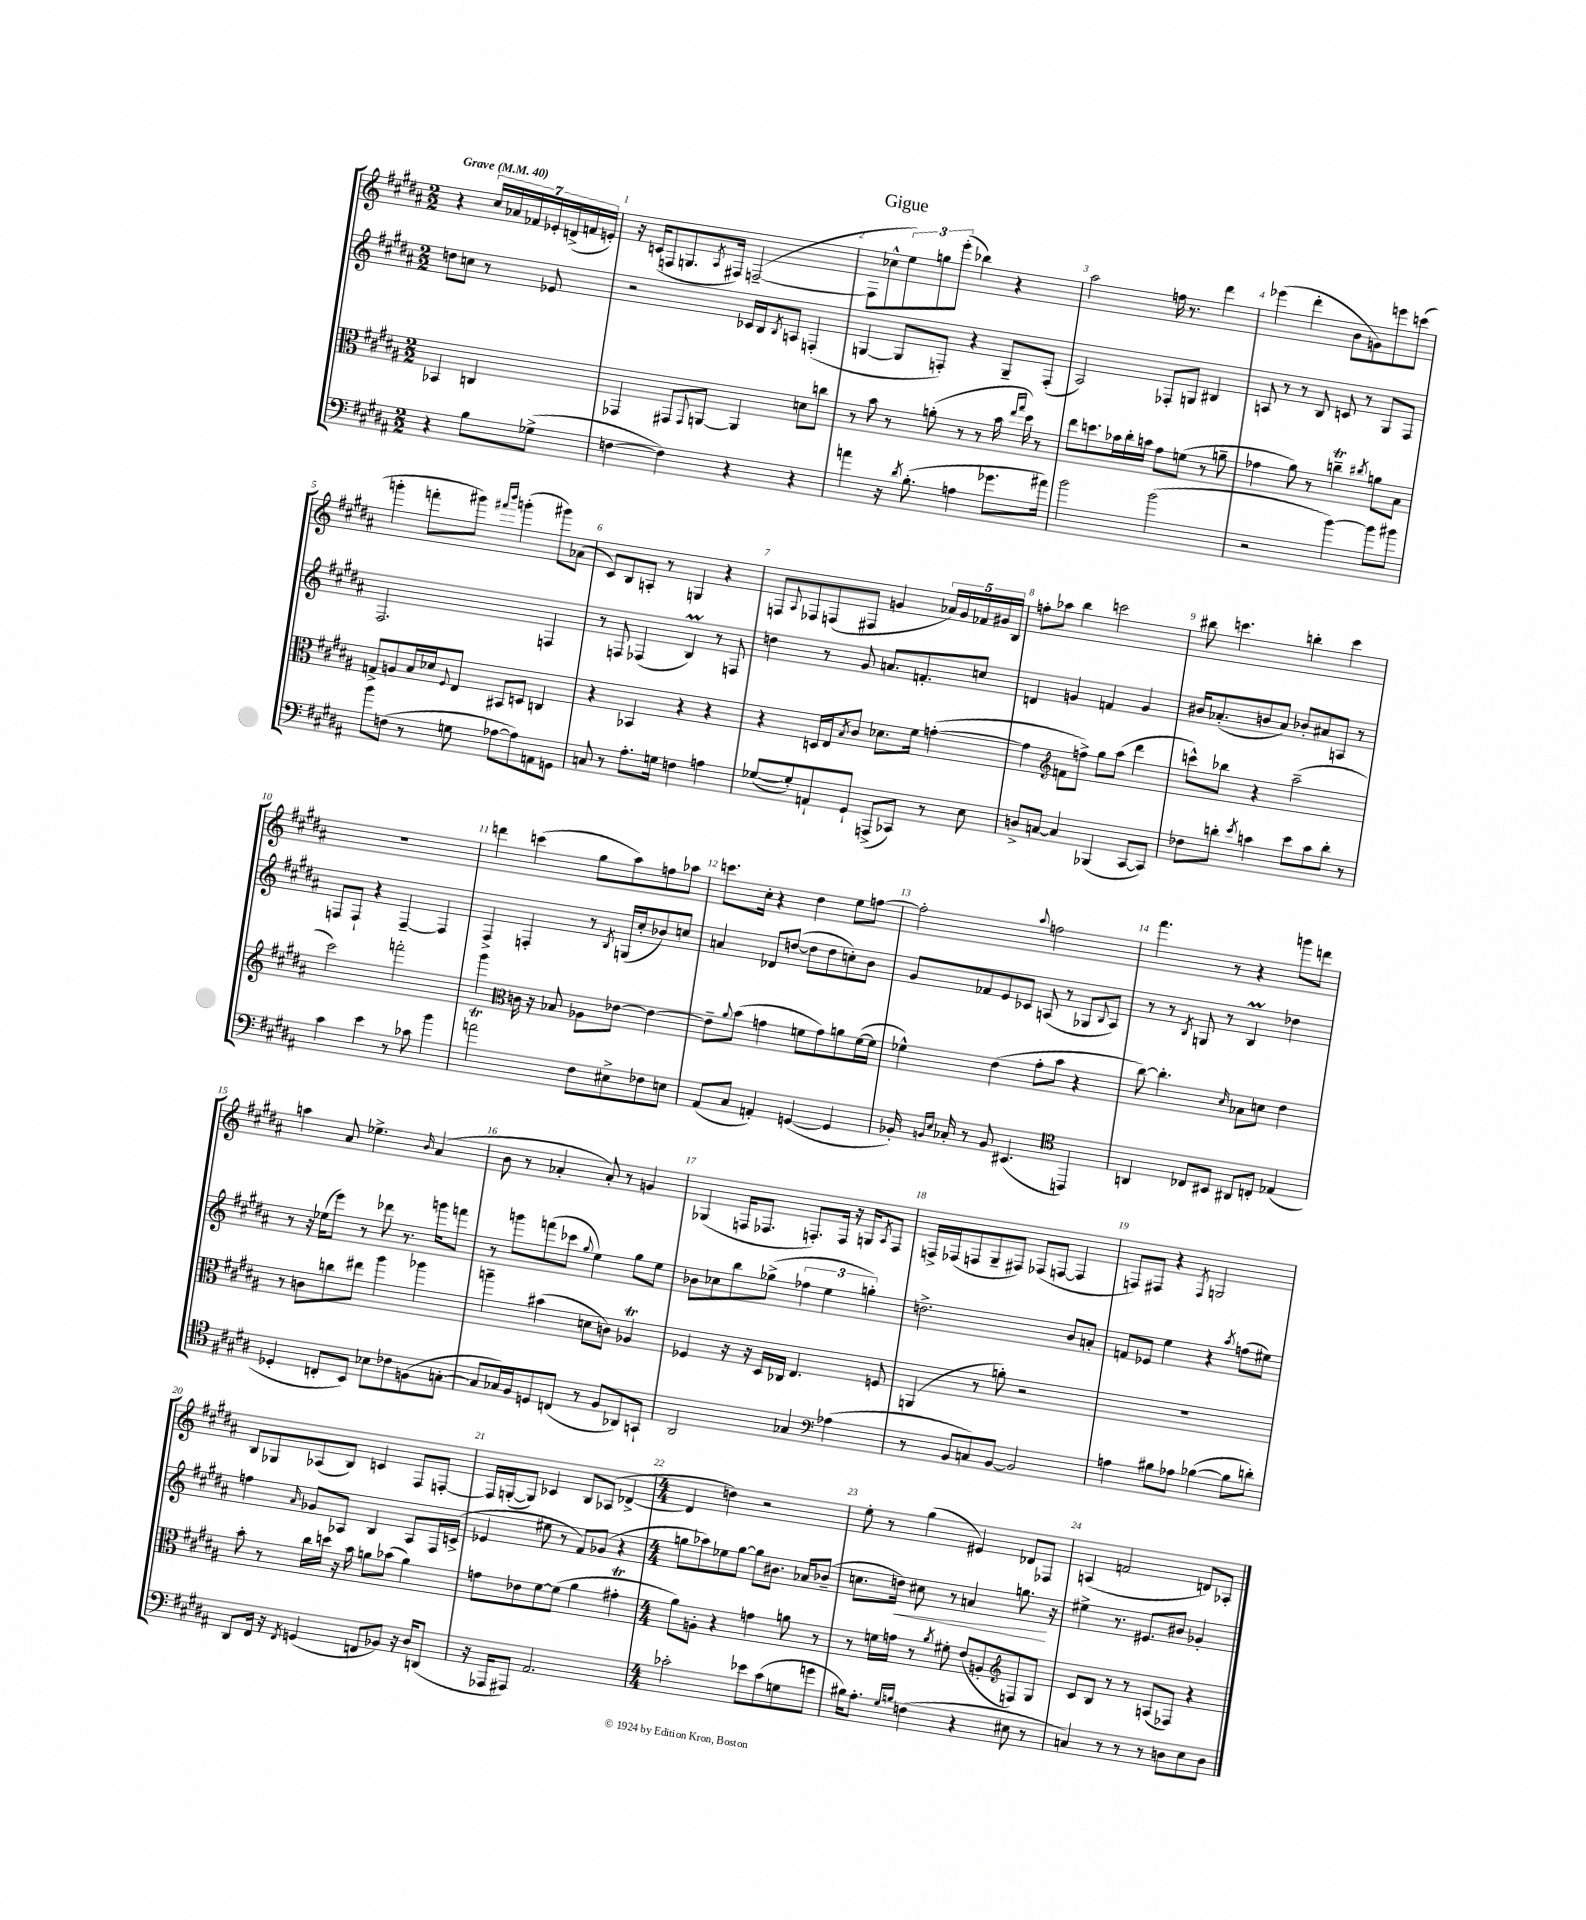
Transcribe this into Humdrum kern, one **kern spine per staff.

**kern	**kern	**kern	**dynam	**kern
*part4	*part3	*part2	*part2	*part1
*staff4	*staff3	*staff2	*staff2	*staff1
*clefF4	*clefC3	*clefG2	*	*clefG2
*k[f#c#g#d#a#]	*k[f#c#g#d#a#]	*k[f#c#g#d#a#]	*	*k[f#c#g#d#a#]
*M2/2	*M2/2	*M2/2	*	*M2/2
*MM40	*MM40	*MM40	*	*MM40
=	=	=	=	=
!	!	!	!	!LO:TX:a:B:t=Grave
4r	4BB-X/	8ddn\L	.	4r
.	.	8ccn\J	.	.
8B\L	4Cn/	8r	.	28cc#/LL
.	.	.	.	28a-X/
.	.	.	.	28f-X/
.	.	.	.	28e-X'/
(8G-X^\J	.	8e-X/	.	.
.	.	.	.	(28dn^/
.	.	.	.	28fn/
.	.	.	.	28en'/JJ)
=1	=1	=1	=1	=1
[4Fn\	4GG-X/	2r	.	16r
.	.	.	.	(16cn/KL
.	.	.	.	8Fn/
4F\])	8GG#X/L	.	.	8.Gn/
.	8qqGG#/	.	.	.
.	[8AAn/J	.	.	.
.	.	.	.	8qA#/
.	.	.	.	16F#X/Jk)
4r	4AA/]	16c-X/LL	.	([2Fn~/
.	.	16B/J	.	.
.	.	8qB/	.	.
.	.	8An/J	.	.
4r	8dn\L	(4Fn'/	.	.
.	8ccn\J	.	.	.
=2	=2	=2	=2	=2
4an\	8r	[4Gn/	.	8F\L]
.	8b\	.	.	8cc-X^^\
16r	8r	8G/L]	.	12ee\)
8qd#/	.	.	.	.
(8.B'\	.	.	.	.
.	.	.	.	12ggn\
.	(8an'\	8Fn'/J)	.	.
.	.	.	.	(12eee'\J
4An\	8r	4r	.	4bb-X\)
.	8r	.	.	.
8.g-X\L	16b\	8G~/L	.	4r
.	16qqee/LL	.	.	.
.	16qqgg#/JJ	.	.	.
.	16dd#\)	.	.	.
.	8r	(8F'/J	.	.
16a#X\Jk)	.	.	.	.
=3	=3	=3	=3	=3
2b\	8ee\L	2A#/)	.	2aa#\
.	8.ddn\	.	.	.
.	16b-X\L	.	.	.
.	16cc#'\	.	.	.
.	16bn\JJ	.	.	.
(2b\	8g#\L	8F-X'/L	.	16ffn\
.	.	.	.	8.r
.	(8fn\J	8Gn/J	.	.
.	8r	4B#X/	.	4ddd#\
.	8an~\	.	.	.
=4	=4	=4	=4	=4
2r	4g-X\	8An/	.	(4eee-X\
.	.	8r	.	.
.	8a#\)	8r	.	4ddd#'\
.	8r	8B/	.	.
[4b\)	4ccnT~\	8cn/	.	8b\L
.	.	8r	.	8gn\)
.	8qcc#X/	.	.	.
8b\L]	8an\L	8G#/L	.	8eeen\
8b#X\J	8B\J	8F#/J	.	(8cccn\J
!!LO:LB:g=z
=5	=5	=5	=5	=5
8b\L	8Gn^/L	2.F#/	.	4gggn'\
(8Fn\J	8An/	.	.	.
8r	16B/L	.	.	8fffn'\L
.	16d-X/J	.	.	.
.	8qqF#/	.	.	.
8Gn\	8E/J	.	.	8ggg#X\J)
.	.	.	.	16qqfff#X/LL
.	.	.	.	16qqbbb/JJ
[8A-X\L	8BB#X/L	.	.	(4gggn'\
8A-\])	8Dn/J	.	.	.
8AAn\	4Cn/	4Fn/	.	8ggg#X\L)
8GGn\J	.	.	.	(8a-X\J
=6	=6	=6	=6	=6
8Cn/	4r	8r	.	8c#/L)
8r	.	8Fn/	.	8B/
8.A#'\L	4BB-X/	(4F-X/	.	8An'/J
.	.	.	.	8r
16Gn\Jk	.	.	.	.
4Fn\	4r	4BM/)	.	4Gn/
4An\	4r	8r	.	4r
.	.	8Fn/	.	.
=7	=7	=7	=7	=7
([8G-X/L	4r	4ddn\	.	8Fn/L
.	.	.	.	8qqA#/
8G-'/])	.	.	.	8F-X/
8AAn`/	16Dn/LL	8r	.	(8Fn/
.	16E/J	.	.	.
.	8qB/	.	.	.
8GG#`/J	8c#/J	8g#/	.	8F#X/J
(8AAAn^/L	8.d-X\L	8.an/L	.	4gn/
8CC-X/J)	.	.	.	.
.	16f#\Jk	8.fn'/	.	.
8r	([4gn'\	.	.	20a-X/LL)
.	.	.	.	20g/
.	.	.	.	20f-X/
8E\	.	8ccn/J	.	.
.	.	.	.	20g#X/
.	.	.	.	20B/JJ
=8	=8	=8	=8	=8
8Dn^/L	4g\]	4dn/	.	8ffn'\L
[8Cn/J	.	.	.	8aa-X\J
*	*clefG2	*	*	*
4C/]	8fn\L	4gn/	.	4bb\
.	8ffn^\J)	.	.	.
(4BBB-X/	8gg#\L	4fn/	.	2cccn\
.	(8aa#\J	.	.	.
[8CC#/L	4ddd#\	4g/	.	.
8CC#/J])	.	.	.	.
=9	=9	=9	=9	=9
8F-X\L	8cccn^^\L)	16b#X/KL	.	8bb#X\
.	.	(8.a-X'/	.	.
8dn'\J	8bb-X\J	.	.	4.cccn\
8qe/	.	.	.	.
4cn\	4r	8bn/	.	.
.	.	8a-/J)	.	.
8e\L	(2aa#~\	8b-X'/L	.	4bbn'\
8c\	.	8a#X/	.	.
8d'\J	.	8An/J	.	4ccc\
8r	.	8r	.	.
!!LO:LB:g=z
=10	=10	=10	=10	=10
4c#\	2ccc#\)	8Fn/L	.	1r
.	.	8F`/J	.	.
4e\	.	4r	.	.
8r	2fffn'\	[4F~/	.	.
8c-X\	.	.	.	.
4b\	.	4F/]	.	.
=11	=11	=11	=11	=11
2anT\	4ggg#\	4F#^/	.	4dddn\
*	*clefC3	*	*	*
.	16cn\	4Fn'/	.	(4cccn\
.	16r	.	.	.
.	8B-X/	.	.	.
8F#\L	8A-X\L	8r	.	8gg#\L
.	.	8qB/	.	.
8E#X^\	[8e-X\J	(16Gn/LL	.	8aa#\)
.	.	16cc#'/J	.	.
8F-X\	4e-\_	8b-X/)	.	8ffn\
8En\J	.	8ccn/J	.	8aa-X\J
=12	=12	=12	=12	=12
(8AA#/L	8e-~\L]	4an/	.	8.cccn\L
.	8qqa#/	.	.	.
8C#/J	(8b\J	.	.	.
.	.	.	.	16cc#'\Jk
4AAn'/)	4gn\	8d-X/L	.	4r
.	.	([8ddn/J	.	.
([4GGn/	8fn\L	8dd\L]	.	4dd#\
.	8g\)	8dd\	.	.
4GG/]	8an\	8ccn'\)	.	8ee\L
.	([16f\L	8b\J	.	[8ffn\J
.	16f\JJ]	.	.	.
=13	=13	=13	=13	=13
16BB-X'/)	4f-X^^\)	8g#/L	.	2ff'\]
16qqBBn/LL	.	.	.	.
16qqE/JJ	.	.	.	.
16C-X'/	.	.	.	.
8r	.	8f-X/	.	.
8BB/	(4e\	8e/	.	.
(4.EE#X/	.	8c-X/J	.	.
.	.	.	.	8qqaa#/
.	8g#'\L	(8An/	.	2ffn\
.	8b\J	8r	.	.
4CCn/)	4r	8G-X/L	.	.
.	.	8qqB/	.	.
.	.	8A/J)	.	.
=14	=14	=14	=14	=14
*clefC4	*	*	*	*
4AAn/	[8cc#\)	8r	.	4.fff#\
.	4.cc#'\]	8r	.	.
.	.	8qB/	.	.
8C-X/L	.	8Gn/	.	.
8BB#X/J	.	8r	.	8r
.	16qqd#/	.	.	.
8AA#X/L	8B-X\L	4BM/	.	4r
8Cn'/J	8dn\J	.	.	.
(4E-X/	4e\	4dd-X\	.	8gggn\L
.	.	.	.	8dddn\J
!!LO:LB:g=z
=15	=15	=15	=15	=15
4D-X'/	8r	8r	.	4aan\
.	8cn\L	16r	.	.
.	.	(16ee-X\KL	.	.
8Cn'/L	8ccn\	8eee\J)	.	8a#/
8BB/J)	8ee#X\J	8r	.	4.ee-X^\
8B-X\L	4aa#\	8ddd-X\	.	.
8c-X\	.	8.r	.	.
.	.	.	.	16qqb/
(8Fn\	4aa-X\	.	.	(4a#/
.	.	16gggn\KL	.	.
[8Gn'\J	.	8fffn\J	.	.
=16	=16	=16	=16	=16
8G/L]	4aan~\	8r	.	8b\
16G-X/L)	.	8gggn\L	.	8r
16F#/J	.	.	.	.
8Dn/	(4b#X\	(8fffn\	.	4a-X'/
(8Cn/J	.	8ccc-X\J	.	.
.	.	8qqgg#/	.	.
8r	8dn\L	4ee\)	.	8a-'/)
8F#/L	8cn\J)	.	.	8r
8AA-X/)	4A-XT/	8gg#\L	.	4gn/
8GGn`/J	.	8ee\J	.	.
=17	=17	=17	=17	=17
2AA#/	4F-X/	8b-X\L	.	(4G-X/
.	.	8cc-X\	.	.
.	16r	8bb\	.	16Fn/KL
.	16r	.	.	8.F-X/J
.	16D#/LL	(8gg-X^\J	.	.
.	16C-X/JJ	.	.	.
4G-X/	4.E/	6ff-X\	.	8.Fn'/L)
.	.	6ee\	.	.
.	.	.	.	16F/Jk
(4A-X\	.	.	.	16r
.	.	.	.	16Gn/KL
.	.	6ggn'\)	.	.
.	.	.	.	8qA#/
.	8Fn/	.	.	8F/J
=18	=18	=18	=18	=18
*clefF4	*	*	*	*
8r	(4AAn/	2.ddn^\	.	16Fn^/LL
.	.	.	.	(16F-X/J
8BB/L	.	.	.	8Fn/
8Cn/)	8r	.	.	8G#~/
[8BB/J	8an'\)	.	.	8F#X/J)
2BB/]	2r	.	.	(8F-X/L
.	.	.	.	[8Fn/J
.	.	8b/L	.	4F/]
.	.	8an'/J	.	.
=19	=19	=19	=19	=19
4An\	1r	8fn/L	.	8Fn/L)
.	.	8e-X/J	.	8F#X/J
8B#X\L	.	4ee\	.	4r
8A-X\J	.	.	.	.
.	.	.	.	8qF#/
([4B-X\	.	4r	.	2Gn/
.	.	8qaa#/	.	.
8B-\L]	.	(8ffn\L	.	.
8dn'\J)	.	8ee#X\J)	.	.
!!LO:LB:g=z
=20	=20	=20	=20	=20
8DD#/L	8b'\	4ffn\	.	8B/L
16FF#/Jk	8r	.	.	8G-X/
16r	.	.	.	.
8qFF#/	.	16qqa#/	.	.
(4GGn/	16cc#\LL	8g-X/L	.	(8A-X/
.	16ddn\JJ	.	.	.
.	16r	8A-X/J	.	8B/J)
.	16b\	.	.	.
8FFn/L	8an\L	4B/	.	4cn/
8BB-X/J)	(8b-X\J	.	.	.
16r	4a\)	8A-/L	.	8F#/L
16D#/KL	.	.	.	.
(8DDn/J	.	16F#/L	.	[8Fn'/J
.	.	(16cn^/JJ	.	.
=21	=21	=21	=21	=21
16r	8gn\L	4e-X/	.	16F/LL]
16AAA-X/KL	.	.	.	([16Gn'/J
8AAA#X/J)	8e-X\	.	.	8G/J])
2.AA#/	[8f#\	8ee#X\	.	4c-X/
.	(8f#\J]	8r	.	.
.	4a#\	8f#/L)	.	8B/L
.	.	(8g-X/J	.	(8A-X/J
.	4g#XT'\	4r	.	[4d-X^/
=22	=22	=22	=22	=22
*M4/4	*M4/4	*M4/4	*	*M4/4
2c-X'\	8a#\L)	8ggn\L	.	4d-/]
.	8An'\J	8aa-X\)	.	.
.	4r	8ee-X\	.	4ddn\)
.	.	[8gg\J	.	.
8e-X\L	4gn\	8gg\L]	.	2r
(8c-\	.	8.b#X\J	.	.
8Gn\	8an\	.	.	.
.	.	16a-X/KL	.	.
8gn\J	8r	(8b-X~/J	.	.
=23	=23	=23	=23	=23
16B#X\KL)	8r	8.ccn\L	.	8ee'\
8.A#'\J	.	.	.	.
.	16fn\LL	.	.	8r
!	!	!	!LO:HP:b	!
.	16gn\JJ	16ddn\Jk)	<	.
16qqG#/LL	.	.	.	.
16qqBn/JJ	.	.	.	.
(4Fn\	8r	8cc#X\	.	(4gg#\
.	8qa#/	.	.	.
.	8f#X'\	8r	.	.
4r	(8e/L	4an/	.	4e#X/)
.	8An'/	.	.	.
8E#X\	8Fn/)	8.ggn\	.	8d-X/L
8r	8G#/J	.	.	8F-X/J
.	.	16r	[	.
=24	=24	=24	=24	=24
*	*clefG2	*	*	*
4Cn/)	8c#/L	4ee#X^\	.	(4An/
.	8B/J	.	.	.
8r	8r	8.r	.	2fn/
8r	8r	.	.	.
.	.	8.e#X/L	.	.
8r	(8An/L	.	.	.
8Dn\L	8F-X/J)	8b#X/J	.	.
8E\	4r	4g-X'/	.	8dn/L)
8D\J	.	.	.	8A-X'/J
==	==	==	==	==
*-	*-	*-	*-	*-
